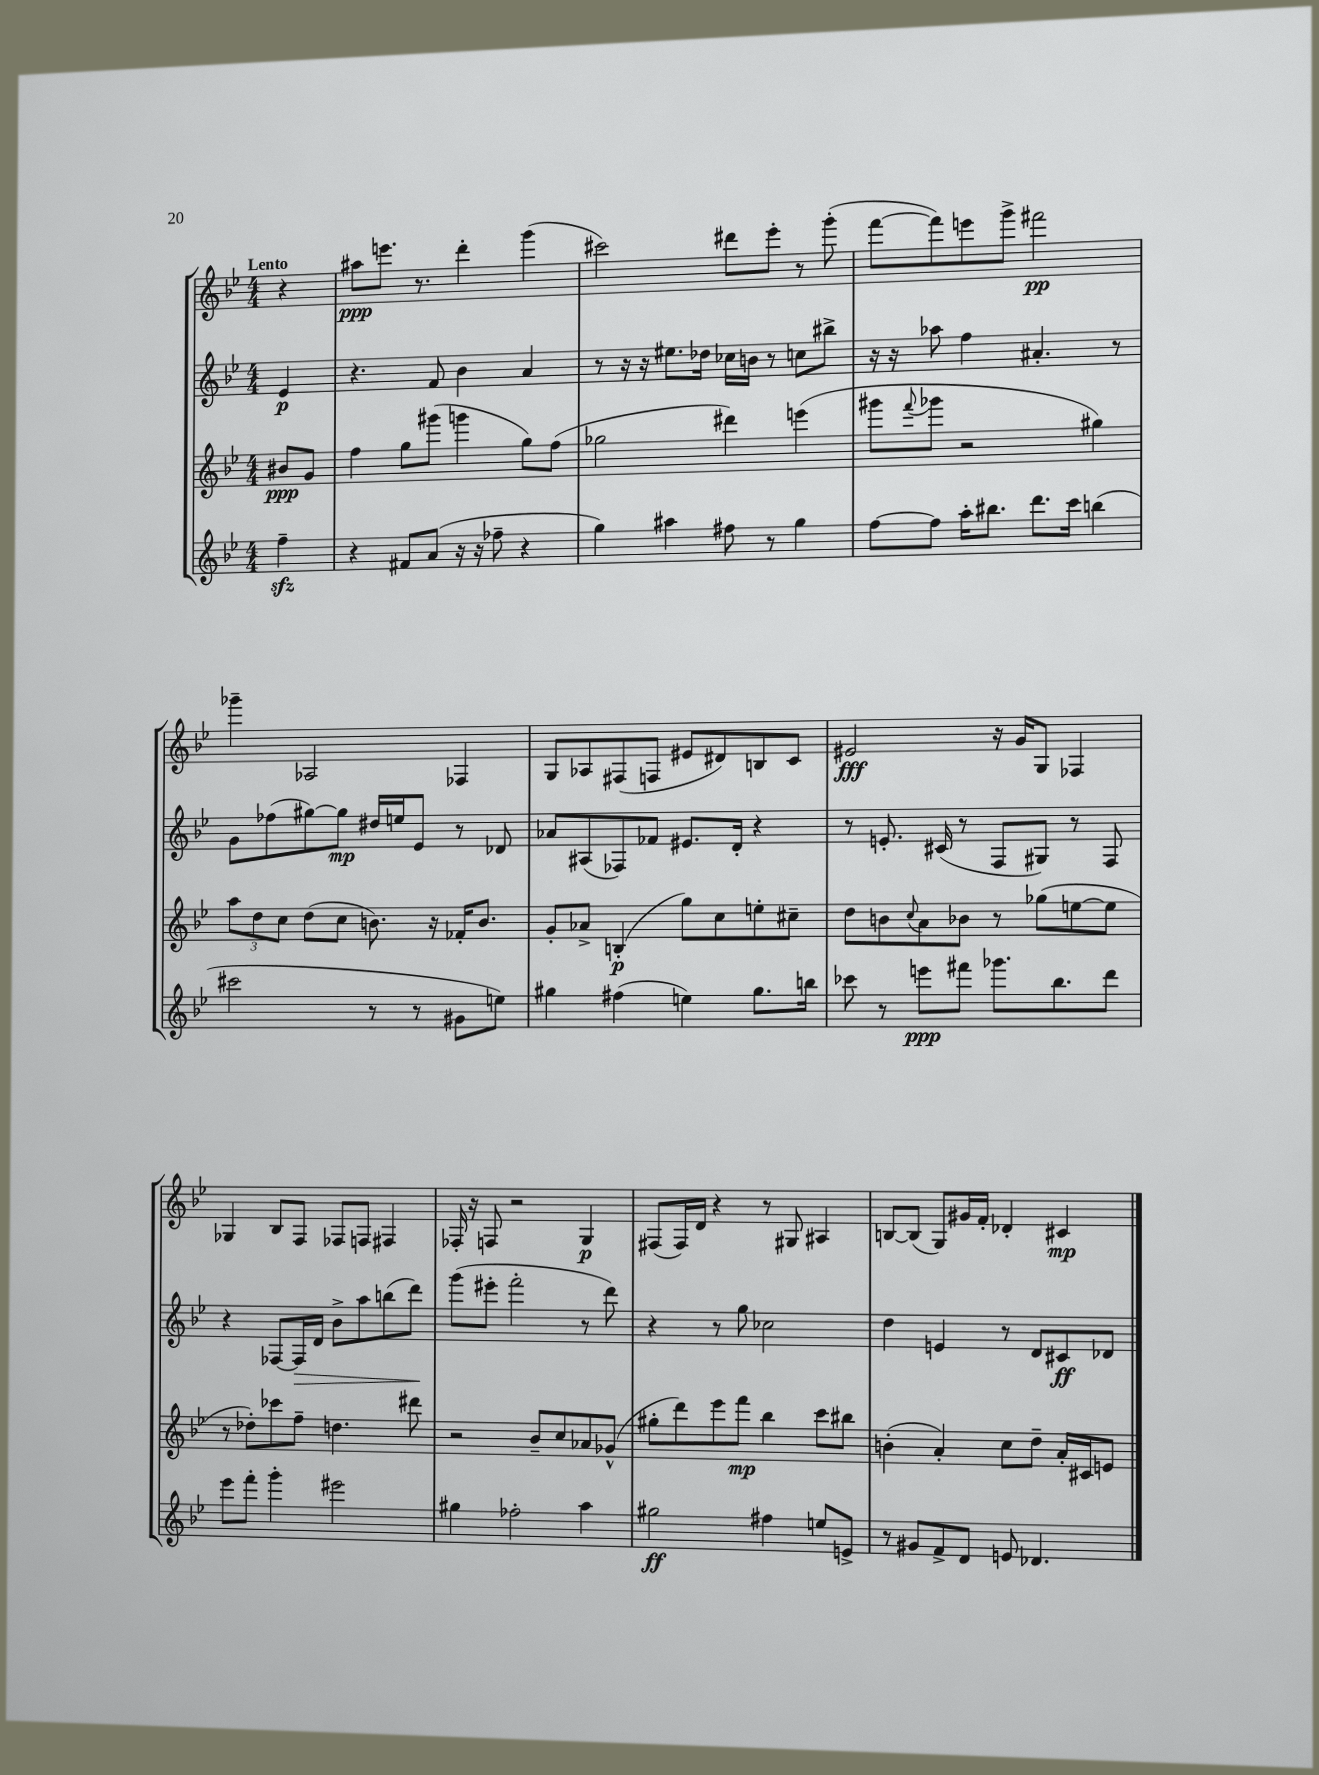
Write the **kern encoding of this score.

**kern	**kern	**kern	**kern
*staff4	*staff3	*staff2	*staff1
*clefG2	*clefG2	*clefG2	*clefG2
*k[b-e-]	*k[b-e-]	*k[b-e-]	*k[b-e-]
*M4/4	*M4/4	*M4/4	*M4/4
4ff~	8b#	4e-	4r
.	8g	.	.
=	=	=	=
4r	4ff	4.r	8aa#
.	.	.	8.eee
8f#	8gg	.	.
.	.	.	8.r
(8a	(8ggg#	8f	.
16r	4ggg	4b-	4ddd'
16r	.	.	.
8ff-~	.	.	.
4r	8gg)	4a	(4ggg
.	(8ff	.	.
=	=	=	=
4gg)	2gg-	8r	2ccc#)
.	.	16r	.
.	.	16r	.
4aa#	.	8.ee#	.
.	.	16dd-	.
8ff#	4ddd#)	16cc-	8ddd#
.	.	16b	.
8r	.	8r	8eee-'
4gg	(4eee	8cc	8r
.	.	8bb#^	(8ggg'
=	=	=	=
[8ff	8ggg#	16r	[8fff
.	.	16r	.
.	8qqfff	.	.
8ff]	8ggg-	8aa-	8fff])
16aa'	2r	4ff	8eee
8.bb#	.	.	.
.	.	.	8ggg^
8.ddd	.	4.a#'	2fff#
16ccc	.	.	.
(4bb	4gg#)	.	.
.	.	8r	.
=	=	=	=
2ccc#	12aa	8g	4ggg-~
.	12dd	.	.
.	.	(8ff-	.
.	12cc	.	.
.	(8dd	[8gg#)	2A-
.	8cc	8gg#]	.
8r	8.b)	16dd#	.
.	.	16ee	.
8r	.	8e-	.
.	16r	.	.
8g#	16f-'	8r	4F-
.	8.b	.	.
8ee)	.	8d-	.
=	=	=	=
4gg#	8g'	8a-	8G
.	8a-^	(8A#	8A-
(4ff#	(4B'	8F-)	(8F#
.	.	8f-	8F
4ee)	8gg)	8.e#	8e#
.	8cc	.	8d#)
.	.	16d'	.
8.gg#	8ee'	4r	8B
.	8cc#~	.	8c
16bb	.	.	.
=	=	=	=
8ccc-	8dd	8r	2e#
8r	8b	8.e'	.
.	8qqcc	.	.
8eee	8a	.	.
.	.	(16c#	.
8fff#	8b-	8r	.
8.ggg-	8r	8F	16r
.	.	.	16g
.	(8gg-	8G#)	8G
8.bb-	.	.	.
.	[8ee	8r	4F-
8ddd	8ee]	8F	.
=	=	=	=
8eee-	8r	4r	4G-
8fff'	8dd-')	.	.
4ggg'	8ccc-	[8F-	8B-
.	8ff~	16F-]	8F
.	.	16d	.
2eee#	4.dd	8b-^	8F-
.	.	8aa	8F
.	.	(8bb	4F#
.	8ddd#	8ddd)	.
=	=	=	=
4gg#	2r	(8ggg	16F-'
.	.	.	16r
.	.	8eee#'	8F
2ff-'	.	2fff'	2r
.	8b-~	.	.
.	8cc	.	.
4aa	8a-	8r	4G
.	(8g-^^	8ddd)	.
=	=	=	=
2gg#	8gg#'	4r	(8F#
.	8ddd)	.	16F#)
.	.	.	16d
.	8eee-	8r	4r
.	8fff	8gg	.
4ff#	4bb-	2cc-	8r
.	.	.	8G#
8ee	8ccc	.	4A#
8e^	8bb#	.	.
=	=	=	=
8r	(4b'	4dd	[8B
8g#	.	.	(8B]
8f^	4a')	4e	8G)
8d	.	.	16g#
.	.	.	16f'
8e	8cc	8r	4d-'
4.d-	8dd~	8d	.
.	16a'	8c#	4c#
.	16c#	.	.
.	8e	8d-	.
==	==	==	==
*-	*-	*-	*-
